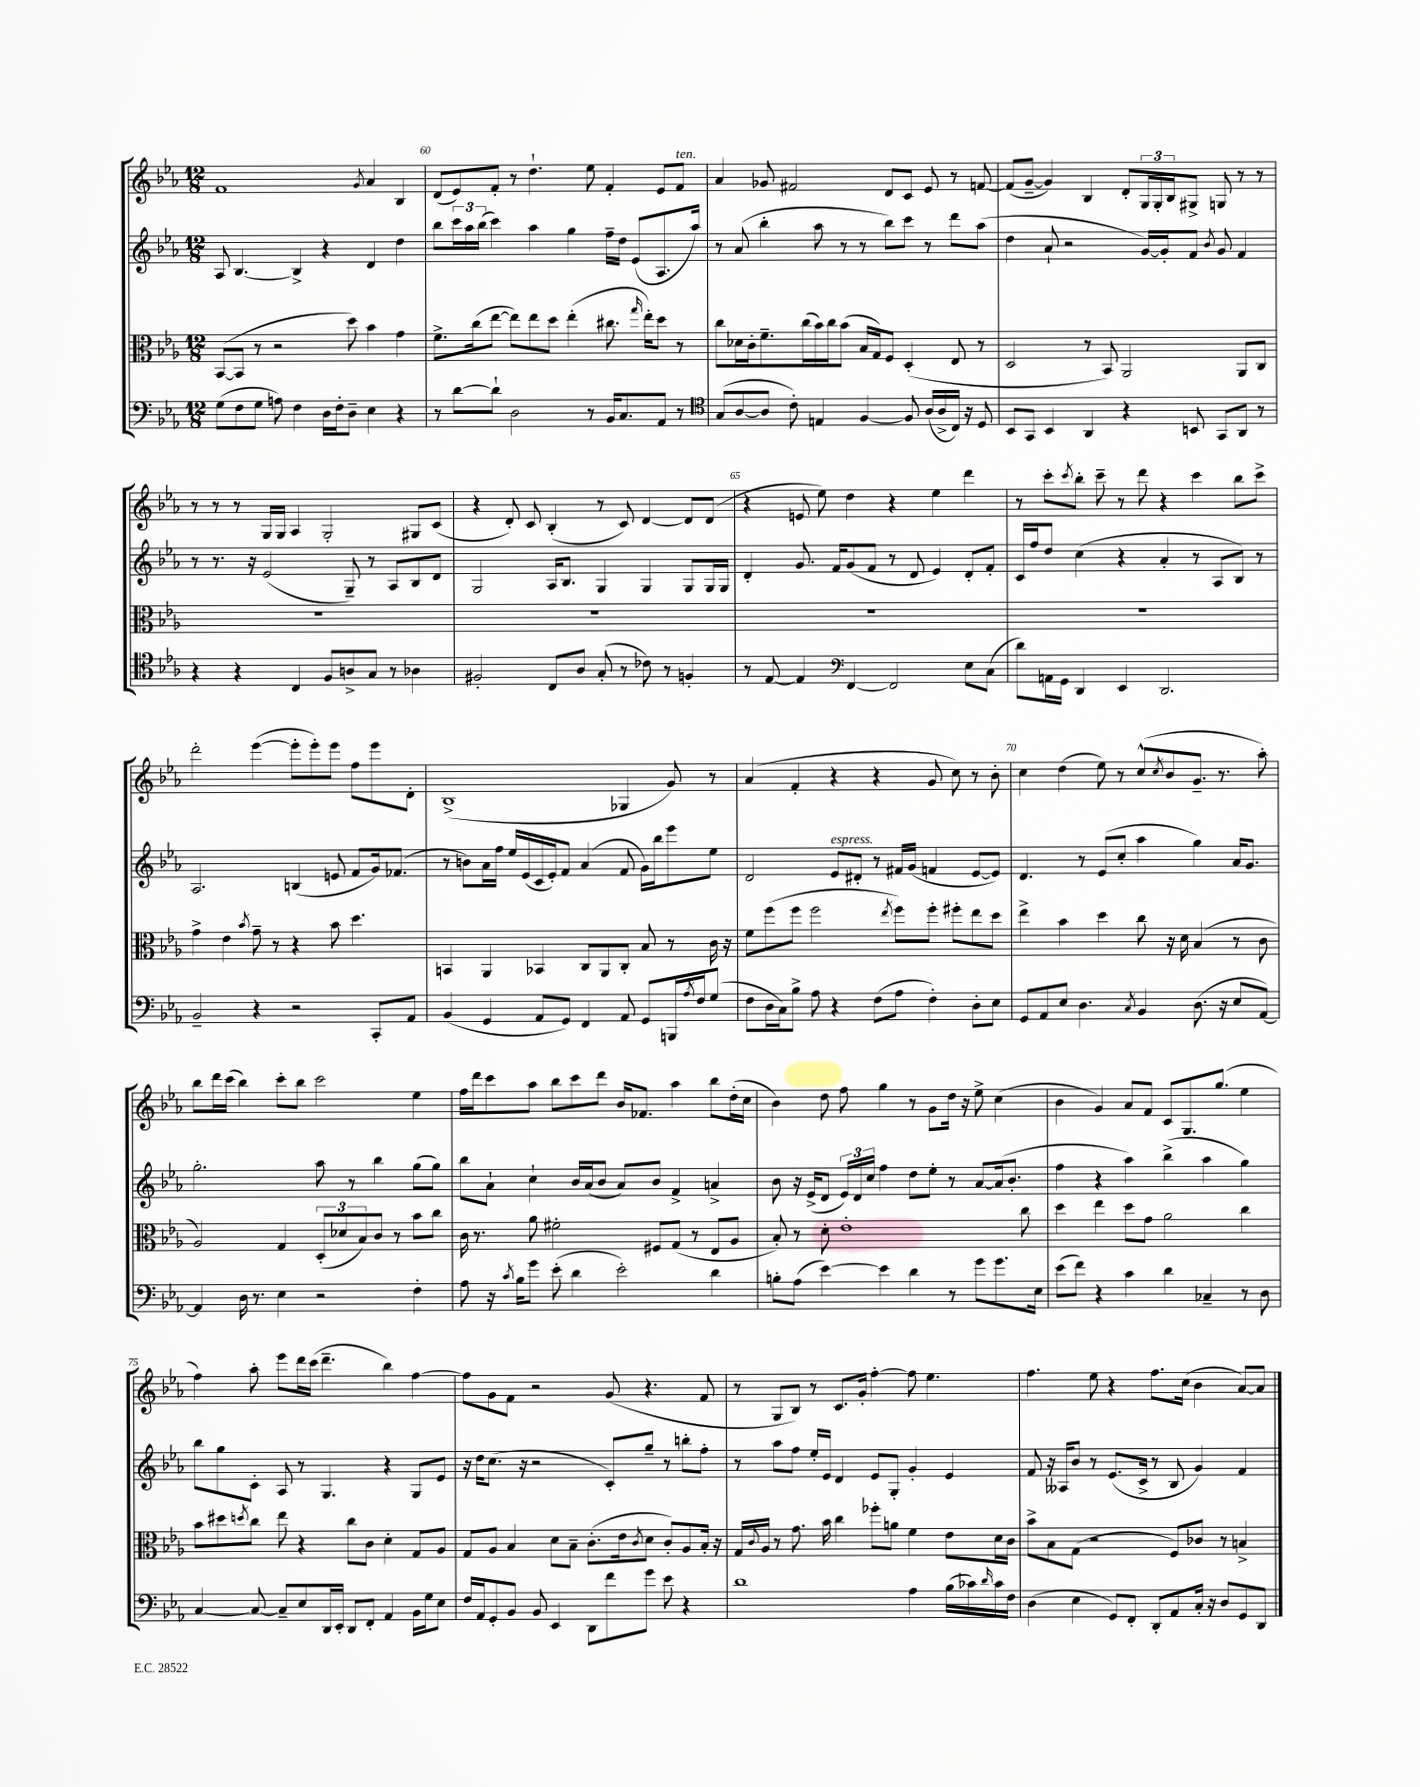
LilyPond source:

<<
\new StaffGroup <<
\new Staff = "s0" {
    \clef treble \key ees \major \numericTimeSignature \time 12/8
    f'1 \acciaccatura { g'8 } aes'4 bes4 |
    d'8( ees'8) f'8-. r8 d''4.-! ees''8 f'4-. ees'8 f'8^\markup { \italic "ten." } |
    aes'4 ges'8 fis'2 d'8 c'8 ees'8 r8 f'8~ |
    f'8( g'8~-- g'4) bes4 d'8-. \tuplet 3/2 { g16 g16-. bes16 } gis8-> g8 r8 r8 |
    r8 r8 r8 g16 g16 aes4 g2-. gis8 c'8( |
    r4 d'8-.) c'8 bes4-.( r8 c'8) d'4~ d'8 d'8( |
    r4 e'8 ees''8) d''4 r4 ees''4 d'''4 |
    r8 c'''8-. \acciaccatura { c'''8 } bes''8-. c'''8-- r8 d'''8 r4 c'''4 bes''8 c'''8-> |
    d'''2-. ees'''4~( ees'''8-. ees'''8-.) ees'''8 f''8 ees'''8 d'8-. |
    bes1->( ges4 g'8) r8 |
    aes'4( f'4-. r4 r4 g'8 c''8) r8 bes'8-. |
    c''4 d''4( ees''8) r8 c''8-^( \acciaccatura { c''8 } bes'8 g'8.-- r8. aes''8-.) |
    bes''8 d'''16 c'''16( bes''4) c'''8-. bes''8 c'''2 ees''4 |
    f''16 d'''16 c'''8 aes''8 bes''8 c'''8 d'''8 bes'16 fes'8. aes''4 bes''8 d''16-.( c''16 |
    bes'4) d''8 f''8 g''4 r8 g'8 d''16 r16 ees''8-> c''4( |
    bes'4 g'4) aes'8 f'8 c'8 g8. g''8.( ees''4 |
    f''4) aes''8-. ees'''8 d'''16 c'''16( d'''4.-- bes''4) f''4~ |
    f''8 g'8 f'8 r2 g'8( r4. f'8 |
    r8 g8 bes8) r8 c'8. g'16-. f''4~-. f''8 ees''4. |
    f''4. ees''8 r4 f''8. c''16( bes'4 aes'8~) aes'8 \bar "|." |
}
\new Staff = "s1" {
    \clef treble \key ees \major \numericTimeSignature \time 12/8
    aes8 bes4.~ bes4-> r4 d'4 d''4 |
    bes''8 \tuplet 3/2 { c'''16 aes''16 bes''16( } c'''4) aes''4 g''4 f''16-- d''16 ees'8( aes8. aes''16) |
    r8 aes'8( bes''4-. aes''8 r8 r8 bes''8) c'''8 r8 d'''8 aes''8( |
    d''4 aes'8-! r2 g'16~) g'16-. f'8 \acciaccatura { bes'8 } g'8 f'4 |
    r8 r8. r16 ees'2( g8--) r8 aes8 bes8 d'8 |
    g2 aes16 bes8. g4 g4 g8 g16 g16 |
    d'4-. g'8. f'16 g'8( f'8 r8 d'8 ees'4) d'8-. f'8-. |
    c'16 f''16 d''8 c''4( r4 aes'4-. r8 aes8 bes8) r8 |
    aes2. b4( e'8 f'8 g'16) fes'8.( |
    r8 b'8) aes'16 f''16 ees''16 ees'16( c'16 ees'16-.) f'8 aes'4( f'8 g'16) bes''16 ees'''8 ees''8 |
    d'2 ees'8^\markup { \italic "espress." } dis'8-. r8 fis'16 g'16( f'4 ees'8~ ees'8) |
    d'4. r8 ees'8( c''8-. aes''4 g''4) aes'16 g'8. |
    g''2.-. aes''8 r8 bes''4 g''8( g''8) |
    bes''8 aes'8-! c''4-! bes'16 aes'16( bes'8 aes'8) bes'8 f'4-> a'4-> |
    bes'8 r16 ees'16->( d'8 \tuplet 3/2 { ees'16) d'16 c''16 } f''4 d''8 ees''8-. r8 aes'8~ aes'16( bes'8.-. |
    f''4 r4 aes''4) bes''4->( aes''4 g''4) |
    bes''8 g''8 c'8-. aes8 r8 g4. r4 g8 ees'8 |
    r16 d''16 c''8.( r16 r2 c'8-.) g''8-- r8 b''8-. f''8-. |
    r8 aes''8 f''8 ees''16-. ees'16 d'4 ees'8 g8-. g'4-. ees'4 |
    f'8 r16 aeses16 bes'8 r8 ees'8.( c'16-> r8 bes8 g'4) f'4 \bar "|." |
}
\new Staff = "s2" {
    \clef alto \key ees \major \numericTimeSignature \time 12/8
    bes,8~( bes,8 r8 r2 d''8) bes'4 g'4 |
    f'8.-> c''16( ees''8~ ees''8) ees''8 d''8 ees''4-.( cis''8. \grace { g''16 } ees''16-.) d''8 r8 |
    c''8 des'16 c'16-. f'8.-- c''16( bes'16) c''16 bes'8( bes16 g16) f8 d4-.( ees8 r8 |
    d2 r8 bes,8) aes,2 aes,8 c8 |
    R1. |
    R1. |
    R1. |
    R1. |
    g'4-> ees'4 \acciaccatura { bes'8 } g'8-- r8 r4 bes'8 d''4. |
    b,4 aes,4 bes,4 c8 aes,8 c8-. bes8 r8 c'16 r16 |
    f'8 f''8( f''8 f''2 \acciaccatura { ees''8 } f''8) f''8-. fis''8-. ees''8 d''8 |
    ees''4-> bes'4 d''4 c''8 r16 d'16 bes4( r8 c'8 |
    aes2) g4 \tuplet 3/2 { d8-.( des'8 bes8) } c'8 r8 bes'8 c''8 |
    c'16 r8. aes'8 fis'2-. fis8 g8( r8 ees8 aes8 |
    bes8-.) r8 d'8-. ees'1-. c''8 |
    d''4 ees''4 d''8 g'8 aes'2 c''4 |
    bes'8 dis''8 \acciaccatura { d''8 } c''8 ees''8 r4 c''8 c'8 d'4-. g8 aes8 |
    g8 aes8 bes4 d'8 bes8-- c'8.-.( ees'16 \acciaccatura { c'8 } d'8 c'8-.) aes8 bes16-. r16 |
    g16 \appoggiatura { c'8 } aes16 r8 g'8. bes'16 c''4 fes''8-. a'8 f'4 ees'8 d'16 c'16 |
    bes'8-> bes8 g8( r2 f8) ces'8 r8 b4-> \bar "|." |
}
\new Staff = "s3" {
    \clef bass \key ees \major \numericTimeSignature \time 12/8
    g8( f8 g8 a8) f4 d16 f16-. d8-- ees4 r4 |
    r8 d'8~ d'8-! d2 r8 bes,16 c8. aes,8 r8 |
    \clef tenor g8( aes8~ aes8 c'8-.) e4 f4~ f8 aes16( aes16-> c16) r16 d8 |
    bes,8 g,8 bes,4 aes,4 r4 b,8 g,8 aes,8 r8 |
    r4 r4 c4 f8 a8-> g8 r8 aes4 |
    fis2-. c8 aes8 g8-.( r8 ces'8) r8 f4-. |
    r8 ees8~ ees4 \clef bass f,4~ f,2 ees8 c8( |
    d'8) a,16 g,16 d,4 ees,4 d,2. |
    bes,2-- r4 r2 c,8-. aes,8 |
    bes,4( g,4 aes,8 g,8) f,4 aes,8 g,8 b,,16 \acciaccatura { aes8 } f16 g8( |
    f8 d16 c16) bes8-> aes8 r4 f8( aes8 f4-.) d8-. ees8 |
    g,8 aes,8 ees8 d4. \acciaccatura { c8 } bes,4 d8.( r16 ees8 aes,8~) |
    aes,4 d16 r8. ees4 r2 f4-. |
    aes8 r16 \acciaccatura { c'8 } bes16 g'8 ees'8-.( d'4 ees'2-.) d'4 |
    b8-. aes8( ees'4~) ees'4 d'4 r8 g'8 g'8. ees16 |
    ees'8( f'8) r4 c'4 d'4 ces4-- r8 d8 |
    c4~ c8~ c8-- ees8 d,16 ees,16-. d,8 f,8-. aes,4 bes,16 g16 ees8 |
    f16 aes,16 g,8-. bes,8 bes,8 ees,4 d,8 f'8 g'8 ees'8 r4 |
    d'1 aes4 bes16( ces'16) \grace { d'16 } ces'16 f16 |
    d4( ees4 g,8) f,8-. d,8-. aes,8 c16-. r16 d8 g,8 d,8 \bar "|." |
}
>>
>>
\layout { \context { \Score currentBarNumber = #59 \override BarNumber.break-visibility = ##(#f #t #t) barNumberVisibility = #(every-nth-bar-number-visible 5) } }
